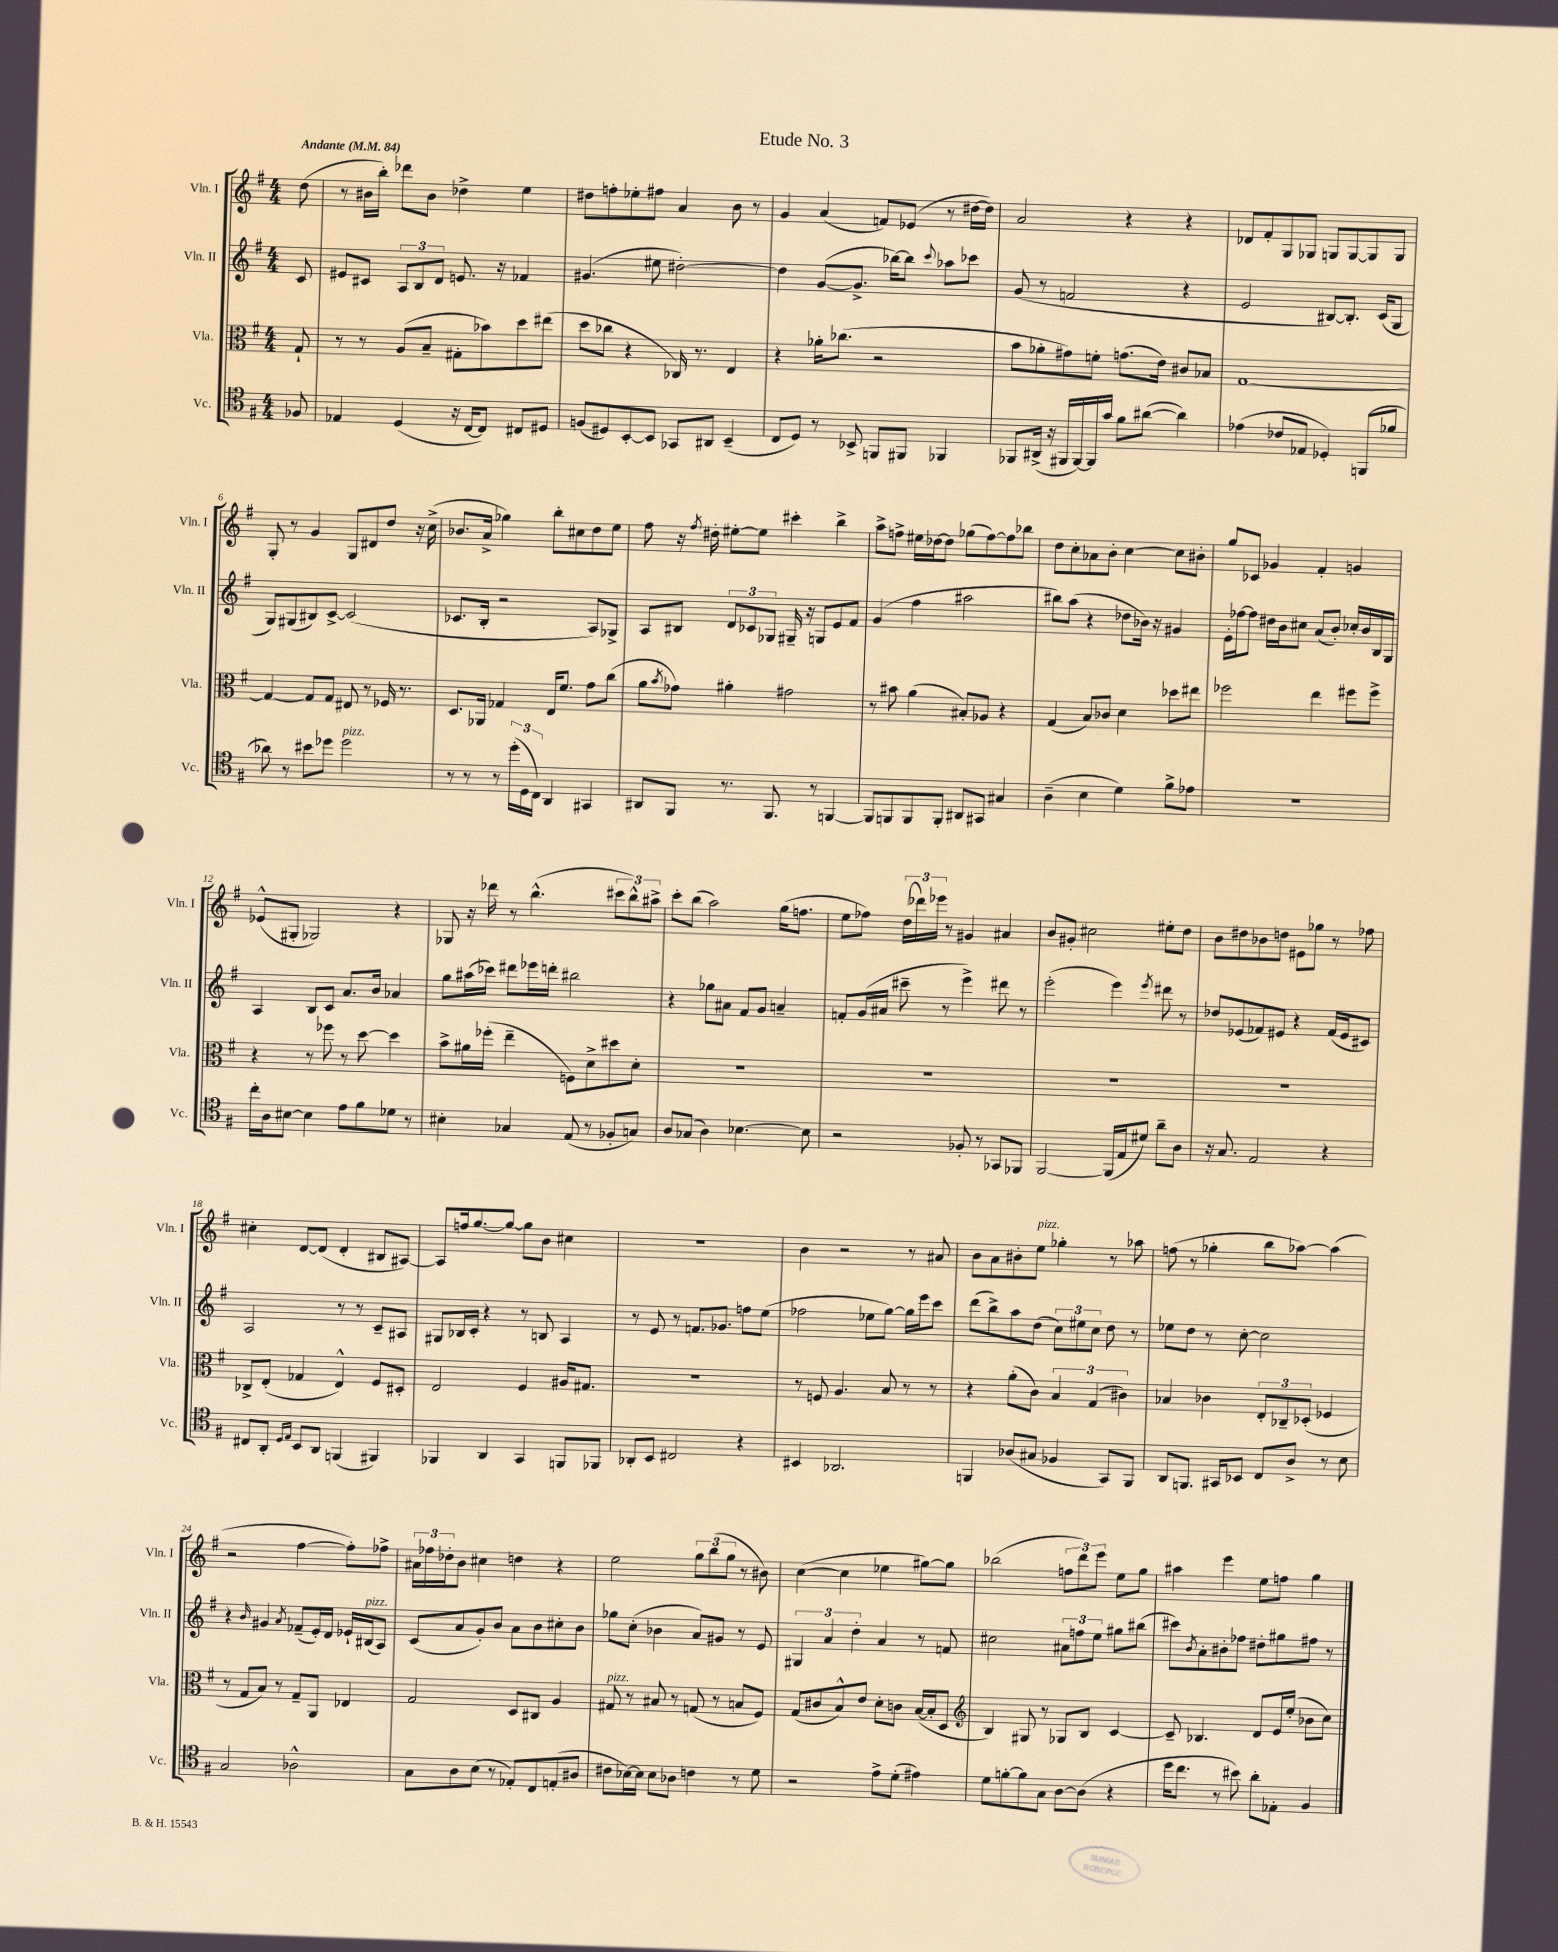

**kern	**kern	**kern	**kern
*part4	*part3	*part2	*part1
*staff4	*staff3	*staff2	*staff1
*I"Vc.	*I"Vla.	*I"Vln. II	*I"Vln. I
*I'Vc.	*I'Vla.	*I'Vln. II	*I'Vln. I
*clefC4	*clefC3	*clefG2	*clefG2
*k[f#]	*k[f#]	*k[f#]	*k[f#]
*M4/4	*M4/4	*M4/4	*M4/4
*MM84	*MM84	*MM84	*MM84
=	=	=	=
!	!	!	!LO:TX:a:B:t=Andante
8F-X/	8G`/	8c/	(8dd\
=1	=1	=1	=1
4E-X/	8r	8e#X/L	8r
.	8r	8c#X/J	16b#X\LL
.	.	.	16bb'\JJ)
(4D/	(8A/L	12A/L	8ddd-X\L
.	.	12B/	.
.	8B~/J	.	8b#\J
.	.	12d/J	.
16r	8G#X'\L	8.en/	4dd-X^\
[16C/KL	.	.	.
8C/J])	8b-X\)	.	.
.	.	16r	.
8C#X/L	8dd\	4f-X/	4ee\
8D#X/J	(8ee#X\J	.	.
=2	=2	=2	=2
(8Fn/L	8dd\L	(4.g#X/	8dd#X\L
8D#X/)	8cc-X\J	.	8ffn'\
[8BB'/	4r	.	8ee-X'\
8BB/J]	.	8ee#X\	8ff#X\J
8GG-X/L	16C-X/)	[2dd#X'\)	4a/
.	8.r	.	.
8AA#X/J	.	.	.
(4BB~/	4E/	.	8b\
.	.	.	8r
=3	=3	=3	=3
8C/L	4r	4dd#\]	4g/
8D/J)	.	.	.
8r	16a-X'\KL	([8g/L	(4a/
.	(8.cc-X\J	.	.
8BB-X^/	.	8.g^/J]	.
8FFn/L	2r	.	8fn/L)
.	.	[16bb-X\KL)	.
8FF#X/J	.	8bb-\J]	(8e-X/J
.	.	8qqccc/	.
4FF-X/	.	8aa-X\L	8r
.	.	8ccc-X\J	[16dd#X\LL
.	.	.	16dd#\JJ])
=4	=4	=4	=4
8FF-X/L	8b\L	(8g/	2a/
(16AA#X^/Jk	8a-X'\	8r	.
16r	.	.	.
16FF#X/LL	8g#X\)	2fn/	.
[16FF#/)	.	.	.
16FF#/]	8fn'\J	.	.
16g/JJ	.	.	.
8f#\L	(8.gn\L	.	4r
([8a#X\J	.	.	.
.	16e\Jk)	.	.
4a#\])	8c#X/L	4r	4r
.	8B-X/J	.	.
=5	=5	=5	=5
(4e-X\	[1G	2e/	8d-X/L
.	.	.	8f#'/
8c-X/L	.	.	8G/
8E-X/J	.	.	8G-X/J
4D-X'/)	.	[8B#X/L)	8Gn/L
.	.	8.B#'/J]	[8G/
(8FFn/L	.	.	8G/]
.	.	(16c/KL	.
8f-X/J	.	8G/J	8G/J
!!LO:LB:g=z
=6	=6	=6	=6
8a-X\)	4G/_	8G/L)	8G'/
8r	.	(8G#X/	8r
8b#X\L	8G/L]	8B#X/)	4g/
8dd-X\J	8G/J	[8c^/J	.
!LO:TX:a:i:t=pizz.	!	!	!
2dd-\	8E#X/	(2c/]	8G/L
.	8r	.	8d#X/
.	16F-X/	.	8dd/J
.	8.r	.	.
.	.	.	16r
.	.	.	(16cc^\
=7	=7	=7	=7
8r	8.D/L	8.c-X/L	8.b-X/L
8r	.	.	.
.	16AA-X/Jk	16B'/Jk	16a^/Jk
8r	4G-X/	2r	4gg-X\)
(24dd'\LL	.	.	.
24D\	.	.	.
24C\JJ)	.	.	.
4AA/	16E/KL	.	8bb'\L
.	8.f#/J	.	.
.	.	.	8cc#X\
4GG#X/	8g\L	8A/L)	8dd\
.	(8cc\J	8G-X^/J	8ee\J
=8	=8	=8	=8
8AA#X/L	8a\L	8A/L	8ff#\
.	8qb/	.	.
8FF#/J	8g-X\J)	8B#X/J	16r
.	.	.	8qff#/
.	.	.	16dd#X'\
8.r	4a#X'\	12d/L	[8ee#X'\L
.	.	12c-X/	.
.	.	.	8ee#\J]
.	.	12G-X/J	.
8.FF#/	.	.	.
.	2g#X\	16G#X~/	4ccc#X'\
.	.	16r	.
8r	.	8Gn/L	.
[4FFn/	.	8e/	4bb^\
.	.	8f#/J	.
=9	=9	=9	=9
8FF/L]	8r	(4g/	8aa^\L
8FFn/	8b#X\	.	8ffn^\J
8FF/	(4a\	4ff#\	16ee#X\LL
.	.	.	[16dd-X\J
8FF'/J	.	.	8dd-\J]
8AA#X/L	8B#X'/L)	2aa#X\	(8gg-X\L
8GG#X/J	8A-X/J	.	[8ff\)
4G#X/	4r	.	8ff\]
.	.	.	8bb-X\J
=10	=10	=10	=10
(4A~\	(4G/	8bb#X\L)	8dd\L
.	.	(8aa\J	8cc'\
4B\	8B/L)	4r	8a-X\
.	8c-X/J	.	8b'\J
4d\)	4d\	8dd-X\L	[4cc\
.	.	16b-X\Jk)	.
.	.	16r	.
8f#^\L	8dd-X\L	4g#X/	8cc\L]
8e-X\J	8ee#X\J	.	8b#X'\J
=11	=11	=11	=11
1r	2ff-X\	16e'\LL	8gg/L
.	.	[16ff-X\J	.
.	.	8ff-\J]	8c-X/J
.	.	16dd#X\LL	4g-X/
.	.	16b\J	.
.	.	8cc#X\J	.
.	4ee\	(8a/L	4f#'/
.	.	8b'/J)	.
.	8ff#X\L	16cc-X'/LL	4gn/
.	.	16b/	.
.	8ff#^\J	16B/	.
.	.	16G/JJ	.
!!LO:LB:g=z
=12	=12	=12	=12
16cc'\LL	4r	4A/	(8e-X^^/L
16A\J	.	.	.
[8B#X\J	.	.	8G#X'/J
4B#\]	8r	8B/L	2G-X/)
.	8ff-X\	8c/J	.
8e\L	8r	8.a/L	.
8f#\	[8dd\	.	.
.	.	16b/Jk	.
8d-X\J	4dd\]	4a-X/	4r
8r	.	.	.
=13	=13	=13	=13
4B#X'\	8b^\L	8gg\L	8G-X/
.	16a#X\L	(16aa#X\L	16r
.	(16ff-X'\JJ	16ccc-X\JJ)	16ddd-X\
4G-X/	4ee~\	8ddd#X\L	8r
.	.	16eee-X\L	(4.bb^^\
.	.	16dddn'\JJ	.
(8E/	8Fn\L)	2bb#X\	.
8r	8d^\	.	.
8F-X'/L	8dd#X\	.	12ccc#X\L
.	.	.	12bb^^\)
8Gn/J)	8d'\J	.	.
.	.	.	12aa#X^\J
=14	=14	=14	=14
8A/L	1r	4r	8ccc'\L
(8G-X/J	.	.	(8bb\J
4A\)	.	8gg-X\L	2aa\)
.	.	8a#X\J	.
[4.B-X\	.	8f#/L	.
.	.	8g/J	.
.	.	4an~/	(16gg\KL
.	.	.	8.ffn\J
8B-\]	.	.	.
=15	=15	=15	=15
2r	1r	8fn'/L	8ee\L
.	.	(16g/L	8ff-X\J)
.	.	16a#X/JJ	.
.	.	8ccc#X~\	(24dd\LL
.	.	.	24ddd-X\)
.	.	.	24eee-X\JJ
.	.	8r	8r
8F-X'/	.	4eee^\)	4g#X/
8r	.	.	.
8GG-X/L	.	8ddd#X\	4a#X/
8FF-X/J	.	8r	.
=16	=16	=16	=16
[2FF#/	1r	(2eee'\	8b/L
.	.	.	8g#X'/J
.	.	.	2cc#X\
(16FF#/LL]	.	4eee\)	.
16E/J	.	.	.
8d#X/J)	.	.	.
.	.	8qeee/	.
8a~\L	.	8ddd#X\	8ee#X'\L
8A\J	.	8r	8dd\J
=17	=17	=17	=17
16r	1r	8dd-X/L	8b\L
8.G/	.	.	.
.	.	(8e-X/	8dd#X\
2E/	.	8f-X/)	8b-X\
.	.	8e#X/J	8ddn\J
.	.	4r	8e#X\L
.	.	.	8gg-X\J
4r	.	(16f-/LL	8r
.	.	16e#/J	.
.	.	8c#X/J)	8ff-X\
!!LO:LB:g=z
=18	=18	=18	=18
8C#X/L	8C-X^/L	2A/	4cc#X'\
8AA'/J	(8E'/J	.	.
16qqD/LL	.	.	.
16qqE/JJ	.	.	.
8BB/L	4G-X/	.	[8d/L
8AA/J	.	.	(8d/J]
(4FFn/	4E^^/)	8r	4d'/
.	.	8r	.
4FF#X/)	8F#/L	8c~/L	8B#X/L
.	8D#X'/J	8A#X/J	[8A#X/J)
=19	=19	=19	=19
4FF-X/	2E/	8G#X/L	8A#/L]
.	.	16B-X/L	16ffn/k
.	.	16c'/JJ	[8.gg/
4AA/	.	4r	.
.	.	.	8gg/J_
4GG/	4F#/	8r	8gg\L]
.	.	8Bn/	8b\J
8FFn/L	16A#X/KL	4A/	4cc#X\
.	8.G#X/J	.	.
8FF-X/J	.	.	.
=20	=20	=20	=20
8AA-X'/L	1r	8r	1r
8BB/J	.	8e/	.
2C#X/	.	8r	.
.	.	8.fn/L	.
.	.	8.g-X/J	.
4r	.	8ffn\L	.
.	.	(8ee\J	.
=21	=21	=21	=21
4BB#X/	8r	2ff-X\	4b\
.	8Fn/	.	.
2.AA-X/	4.A/	.	2r
.	.	8ee-X\L	.
.	8B/	[8gg\J)	.
.	8r	16gg\LL]	8r
.	.	16eee\J	.
.	8r	8ccc\J	8a#X/
=22	=22	=22	=22
4FFn/	4r	(8ddd\L	8b\L
.	.	8bb^\)	8a\
(8A-X/L	(8a'\L	8aa\	8b#X'\
!	!	!	!LO:TX:a:i:t=pizz.
8G#X/J	8c\J)	(8dd\J	8ee\J
4F-X/	6B/	12cc\L)	4gg-X'\
.	.	12ee#X\	.
.	(6G/	12cc\J	.
8GG/L)	.	8dd\	8r
.	6c#X\)	.	.
8FF/J	.	8r	8aa-X\
=23	=23	=23	=23
8AA/L	4B-X/	8ee-X\L	(8ffn\
8.FFn/J	.	8dd\J	8r
.	4c-X\	8r	4gg-X'\
16GG#X/KL	.	.	.
8BB-X/J	.	[8cc'\	.
8C/L	12E'/L	2cc\]	8bb\L
.	12C-X~/	.	.
8A^/J	.	.	[8aa-X\J)
.	(12D-X'/J	.	.
8r	4F-X/	.	(4aa-\]
8B\	.	.	.
!!LO:LB:g=z
=24	=24	=24	=24
2G/	8r	4r	2r
.	8G/L	.	.
.	.	16qqb/	.
.	8B/J)	4g#X/	.
.	8r	.	.
.	.	8qa/	.
2A-X^^\	8G~/L	(8f-X~/L	[4ff#\
.	8AA/J	16e'/L)	.
.	.	16d/JJ	.
.	4E-X/	16e-X`/LL	8ff#'\L])
!	!	!LO:TX:a:i:t=pizz.	!
.	.	(16B#X/J	.
.	.	8A/J)	8ff-X^\J
=25	=25	=25	=25
8G\L	2G/	(8c/L	24a#X\LL
.	.	.	24ff-X\
.	.	.	24dd-X'\J
8A\	.	8a/	8b\J
(8B\J	.	8g'/)	4cc#X\
8r	.	8b/J	.
8E-X'/L)	8D/L	8a\L	4ddn\
8C/	8C#X/J	8b\	.
(8En'/	4A/	8cc#X'\	4r
8A#X/J	.	8b\J	.
=26	=26	=26	=26
!	!LO:TX:a:i:t=pizz.	!	!
8c#X\L	8G#X/	8gg-X\L	2ee\
[16B-X\L)	8r	(8cc'\J	.
16B-\JJ]	.	.	.
8B-\L	8B#X/	4b-X\	.
8A-X\J	8r	.	.
4cn\	(8Gn/	8a/L)	12gg\L
.	.	.	(12bb\
.	8r	8g#X/J	.
.	.	.	12gg\J
8r	8Bn/L	8r	8r
8d\	8F#/J)	8e/	8b#X\)
=27	=27	=27	=27
2r	(8G/L	6G#X/	([4cc\
.	8c#X/	.	.
.	.	6a/	.
.	8B^^/)	.	4cc\]
.	.	6dd'\	.
.	8e/J	.	.
8e^\L	8d'\L	4a/	4ee-X\
(8d'\J	8cn\J	.	.
4e#X\)	([16B/LL	8r	[8gg#X\L)
.	16B'/J]	.	.
.	8D/J	8fn/	8gg#\J]
=28	=28	=28	=28
*	*clefG2	*	*
8d\L	4B/)	2cc#X\	(2bb-X\
[8fn'\	.	.	.
8f\]	8G#X/	.	.
8G\J	8r	.	.
[8A\L	8G-X/L	12a#X\L	12ffn\L
.	.	12ffn\	12ddd\)
(8A\J]	8B/J	.	.
.	.	12ee\J	12eee\J
4r	[4c/	8gg#X\L	8ee\L
.	.	(8bb#X\J	8gg\J
=29	=29	=29	=29
16dd\KL	8c~/]	8ccc#X\L)	4aa#X\
8.cc\J	.	.	.
.	.	8qb/	.
.	4.B-X/	8a'\	.
8r	.	8b#X'\	4eee\
8b#X\)	.	8ff-X\J	.
8a'\L	8d/L	8dd#X'\L	8ee\L
8E-X'\J	16e/L	8gg#X\	8ffn\J
.	(16ee'/JJ	.	.
4F#/	8b-X\L	8ff#X\J	4gg\
.	8cc\J)	8r	.
==	==	==	==
*-	*-	*-	*-
